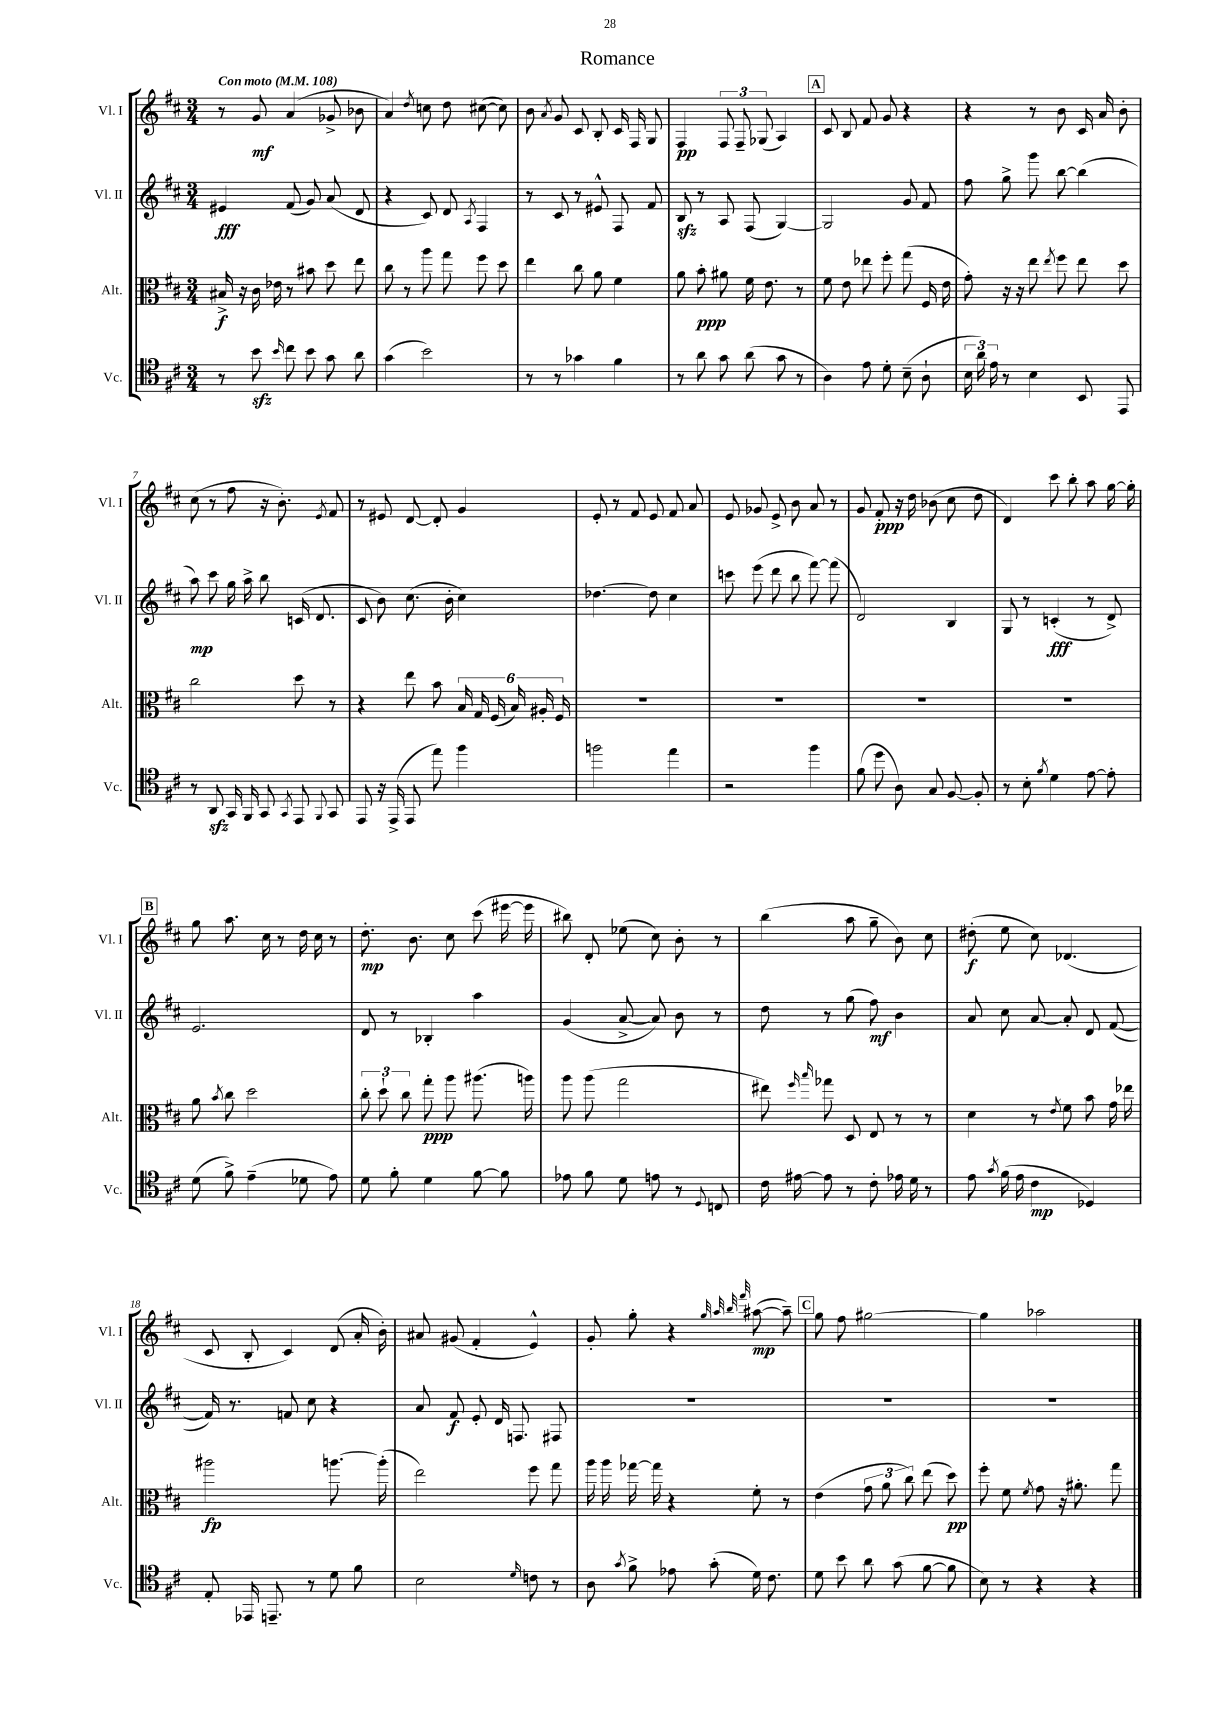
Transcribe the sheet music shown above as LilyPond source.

\header { title = "Romance" }
<<
\new StaffGroup <<
\new Staff = "s0" \with { instrumentName = "Vl. I" shortInstrumentName = "Vl. I" } {
    \clef treble \key d \major \numericTimeSignature \time 3/4 \tempo "Con moto" 4 = 108
    \autoBeamOff r8 g'8\mf a'4( ges'8-> bes'8 |
    a'4) \acciaccatura { d''8 } c''8 d''8 cis''8~( cis''8) |
    b'8 \acciaccatura { a'8 } g'8 cis'8 b8-. cis'16 fis16 g8 |
    fis4\pp \tuplet 3/2 { fis8 fis8-- ges8( } a4) |
    \mark \markup { \box "A" } cis'8 b8 fis'8 g'8 r4 |
    r4 r8 b'8 cis'16 a'16 b'8-. |
    cis''8( r8 fis''8 r16 b'8.-.) \acciaccatura { e'8 } fis'8 |
    r8 eis'8 d'8~ d'8-. g'4 |
    e'8-. r8 fis'8 e'8 fis'8 a'8 |
    e'8 ges'8 e'8-> b'8 a'8 r8 |
    g'8 fis'8-.\ppp r16 d''16 bes'8( cis''8 d''8 |
    d'4) cis'''8 b''8-. a''8 g''16~ g''16-. |
    \mark \markup { \box "B" } g''8 a''8. cis''16 r8 d''16 cis''16 r8 |
    d''8.-.\mp b'8. cis''8 cis'''8( eis'''16~ eis'''16 |
    bis''8) d'8-. ees''8( cis''8) b'8-. r8 |
    b''4( a''8 g''8-- b'8) cis''8 |
    dis''8-.\f( e''8 cis''8) des'4.( |
    cis'8 b8-. cis'4) d'8( a'16-. b'16-.) |
    ais'8 gis'8( fis'4-. e'4-^) |
    g'8-. g''8-. r4 \grace { g''32 a''32 b''32 fis'''32 } ais''8~\mp( ais''8--) |
    \mark \markup { \box "C" } g''8 fis''8 gis''2~ |
    gis''4 aes''2 \bar "|." |
}
\new Staff = "s1" \with { instrumentName = "Vl. II" shortInstrumentName = "Vl. II" } {
    \clef treble \key d \major \numericTimeSignature \time 3/4
    \autoBeamOff eis'4\fff fis'8( g'8) a'8( d'8 |
    r4 cis'8) d'8 \acciaccatura { a8 } fis4 |
    r8 cis'8 r8 eis'8-^ fis8 fis'8 |
    b8\sfz r8 a8 fis8( g4~) |
    \mark \markup { \box "A" } g2 g'8 fis'8 |
    fis''8 g''8-> g'''8 b''8~ b''4( |
    a''8\mp) cis'''8 g''16 a''16-> b''8 c'16( d'8. |
    cis'8 b'8) cis''8.( b'16-. cis''4) |
    des''4.~ des''8 cis''4 |
    c'''8 e'''8( d'''8 b''8 fis'''8~) fis'''8( |
    d'2) b4 |
    g8 r8 c'4-.\fff( r8 d'8->) |
    \mark \markup { \box "B" } e'2. |
    d'8 r8 bes4-. a''4 |
    g'4( a'8~-> a'8) b'8 r8 |
    d''8 r8 g''8( fis''8\mf) b'4 |
    a'8 cis''8 a'8~ a'8-. d'8 fis'8~( |
    fis'16) r8. f'8 cis''8 r4 |
    a'8 fis'8\f e'8-. d'16 f8. fis8 |
    R2. |
    \mark \markup { \box "C" } R2. |
    R2. \bar "|." |
}
\new Staff = "s2" \with { instrumentName = "Alt." shortInstrumentName = "Alt." } {
    \clef alto \key d \major \numericTimeSignature \time 3/4
    \autoBeamOff bis16->\f r16 cis'16 ees'16 r8 bis'8 d''8 e''8 |
    cis''8 r8 a''8 g''8 fis''8 d''8 |
    e''4 cis''8 a'8 fis'4 |
    a'8 b'8-.\ppp ais'8 fis'16 e'8. r8 |
    \mark \markup { \box "A" } fis'8 e'8 ees''8 fis''8-. g''8( fis16 e'16 |
    g'8-.) r16 r16 e''8 \acciaccatura { e''8 } fis''8 e''8 d''8 |
    cis''2 d''8 r8 |
    r4 e''8 b'8 \tuplet 6/4 { b16 g16 fis16( b16) ais16-. fis16 } |
    R2. |
    R2. |
    R2. |
    R2. |
    \mark \markup { \box "B" } a'8 \acciaccatura { b'8 } cis''8 d''2 |
    \tuplet 3/2 { cis''8-. d''8-! cis''8 } g''8-.\ppp a''8 ais''8.( a''16) |
    a''8 a''8( g''2 |
    eis''8) \grace { fis''16 b''16 } ges''8 d8 e8 r8 r8 |
    d'4 r8 \acciaccatura { e'8 } fis'8 b'8 g'16 ees''16 |
    ais''2\fp a''8.~ a''16-.( |
    e''2) fis''8 g''8 |
    a''16 a''16 ges''16~ ges''16 r4 fis'8-. r8 |
    \mark \markup { \box "C" } e'4( \tuplet 3/2 { g'8 a'8 cis''8) } e''8( d''8\pp) |
    fis''8-. fis'8 \acciaccatura { fis'8 } g'8 r16 ais'8.-. g''8 \bar "|." |
}
\new Staff = "s3" \with { instrumentName = "Vc." shortInstrumentName = "Vc." } {
    \clef tenor \key d \major \numericTimeSignature \time 3/4
    \autoBeamOff r8 b'8\sfz \grace { b'16 } cis''8 b'8 g'8 a'8 |
    g'4( b'2) |
    r8 r8 ges'4 fis'4 |
    r8 a'8 g'8 a'8( g'8 r8 |
    \mark \markup { \box "A" } a4) e'8 d'8-. b8--( a8-! |
    \tuplet 3/2 { b16 a'16) e'16 } r8 b4 b,8 e,8 |
    r8 a,8\sfz g,16 fis,16 g,8 \acciaccatura { g,8 } e,8 \appoggiatura { fis,8 } g,8 |
    e,8 r16 e,16->( e,8 e''8) fis''4 |
    f''2 e''4 |
    r2 fis''4 |
    fis'8( d''8 a8) g8 fis8~ fis8-. |
    r8 b8-. \acciaccatura { fis'8 } d'4 e'8~ e'8-. |
    \mark \markup { \box "B" } d'8( fis'8->) e'4--( des'8 e'8) |
    d'8 fis'8-. d'4 fis'8~ fis'8 |
    ees'8 fis'8 d'8 e'8 r8 \appoggiatura { d8 } c8 |
    cis'16 eis'16~ eis'8 r8 cis'8-. ees'16 d'16 r8 |
    e'8 \acciaccatura { g'8 } fis'16( e'16 cis'4\mp des4) |
    e8-. ees,16 e,8.-- r8 d'8 fis'8 |
    b2 \grace { d'16 } c'8 r8 |
    a8 \acciaccatura { g'8 } fis'8-> ees'8 g'8-.( d'16) cis'8. |
    \mark \markup { \box "C" } d'8 b'8 a'8 g'8( fis'8~ fis'8 |
    b8) r8 r4 r4 \bar "|." |
}
>>
>>
